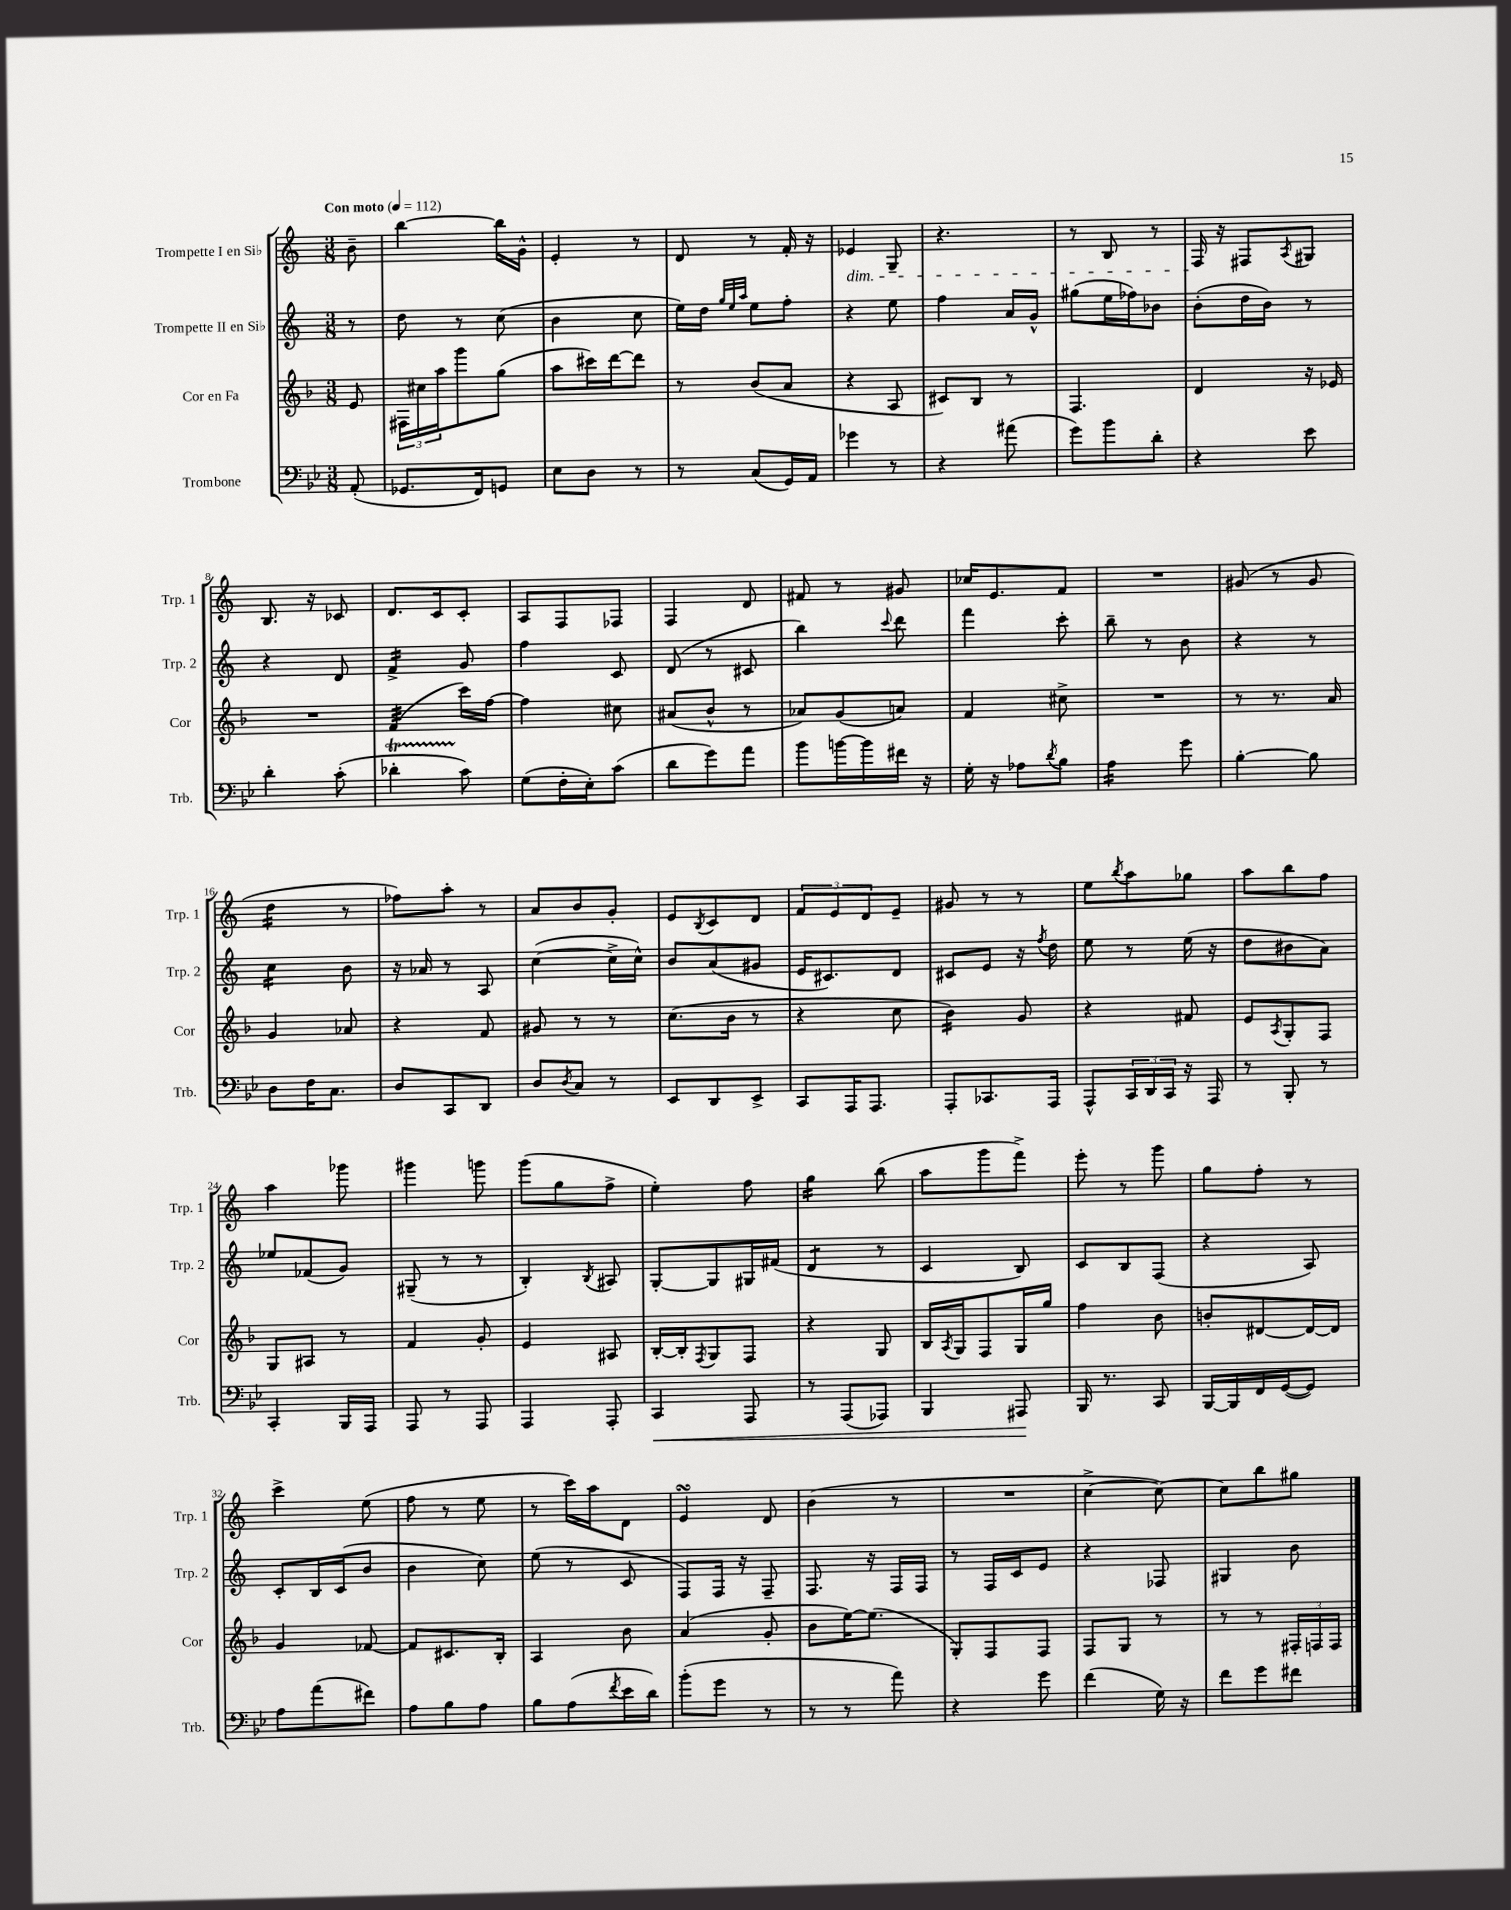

**kern	**kern	**kern	**kern
*staff4	*staff3	*staff2	*staff1
*clefF4	*clefG2	*clefG2	*clefG2
*k[b-e-]	*k[b-]	*k[]	*k[]
*M3/8	*M3/8	*M3/8	*M3/8
*MM112	*MM112	*MM112	*MM112
(8AA'	8e	8r	8b~
=	=	=	=
8.GG-	24F#	8dd	[4bb
.	24cc#	.	.
.	24aa	.	.
.	8ggg	8r	.
16FF)	.	.	.
8GG	(8gg	(8cc	16bb]
.	.	.	16g^^
=	=	=	=
8E-	8aa	4b	4e'
8D	16ccc#)	.	.
.	[16ddd	.	.
8r	8ddd]	8cc	8r
=	=	=	=
8r	8r	16ee)	8d
.	.	16dd	.
.	.	32qqgg	.
.	.	32qqee	.
.	.	32qqaa	.
(8C	(8b-	8ee	8r
16GG)	8a	8ff'	16f'
16AA	.	.	16r
=	=	=	=
4g-	4r	4r	4e-
8r	8A	8ee	8G~
=	=	=	=
4r	8c#)	4ff	4.r
.	8B-	.	.
(8a#	8r	16a	.
.	.	16g^^	.
=	=	=	=
8g)	4.F	(8gg#	8r
8b-	.	16ee	8B
.	.	16ff-)	.
8d'	.	8b-	8r
=	=	=	=
4r	4d	(8b'	16F
.	.	.	16r
.	.	16dd	8F#
.	.	16b)	.
.	.	.	8qA
8e-	16r	8r	8G#
.	16e-	.	.
=	=	=	=
4d'	4.r	4r	8.B
.	.	.	16r
(8c'	.	8d	8c-
=	=	=	=
4d-'	(4f	4f^	8.d
.	.	.	16c
8c)	16ccc)	8g	8c'
.	[16ff	.	.
=	=	=	=
(8G	4ff]	4ff	8A
16F'	.	.	8F
16E-')	.	.	.
(8c	8cc#	8c	8F-
=	=	=	=
8d	(8a#	(8d	4F
8g)	8b-^^	8r	.
8a	8r	8c#	8d
=	=	=	=
8b-	8a-)	4bb)	8f#
[16b	(8g	.	8r
16b]	.	.	.
.	.	8qqccc	.
16f#	8a)	8ddd	8g#
16r	.	.	.
=	=	=	=
16G'	4f	4fff	16cc-
16r	.	.	8.e
8A-	.	.	.
8qd	.	.	.
8B-	8cc#^	8ccc'	8f
=	=	=	=
4A	4.r	8bb~	4.r
.	.	8r	.
8g	.	8b	.
=	=	=	=
[4B-'	8r	4r	(8g#
.	8.r	.	8r
8B-]	.	8r	8g#
.	16a	.	.
=	=	=	=
8D	4g	4cc	4dd
16F	.	.	.
8.C	.	.	.
.	8a-	8b	8r
=	=	=	=
8D	4r	16r	8ff-)
.	.	16a-	.
8CC	.	8r	8aa'
8DD	8f	8A	8r
=	=	=	=
8D	8g#	([4cc	8a
8qD	.	.	.
8C	8r	.	8b
8r	8r	16cc^]	8g'
.	.	16cc^^)	.
=	=	=	=
8EE-	(8.cc	8b	8e
.	.	.	8qB
8DD	.	(8a	8c
.	16b-	.	.
8EE-^	8r	8g#	8d
=	=	=	=
8CC	4r	16e	12f
.	.	8.c#)	.
.	.	.	12e
16AAA	.	.	.
.	.	.	12d
8.AAA	.	.	.
.	8cc	8d	8e~
=	=	=	=
8AAA'	4b-)	8c#	8g#
8.CC-	.	8e	8r
.	8g	16r	8r
.	.	8qff	.
16AAA	.	16dd	.
=	=	=	=
8AAA^^	4r	8ee	8ee
.	.	.	8qbb
24CC	.	8r	8aa
24DD	.	.	.
24CC	.	.	.
16r	8f#	(16ee	8gg-
16AAA	.	16r	.
=	=	=	=
8r	8e	8dd	8aa
.	8qA	.	.
8BBB-'	8G'	8b#	8bb
8r	8F	8a)	8ff
=	=	=	=
4CC'	8G	8ee-	4aa
.	8A#	(8f-	.
16BBB-	8r	8g)	8ggg-
16AAA	.	.	.
=	=	=	=
8AAA	4f	(8G#~	4ggg#
8r	.	8r	.
8AAA	8g'	8r	8ggg
=	=	=	=
4AAA	4e	4B')	(8ggg
.	.	.	8gg
.	.	8qB	.
8AAA'	8A#	8A#	8ff^
=	=	=	=
4CC	[16B-'	[8G'	4ee')
.	16B-']	.	.
.	8qF	.	.
.	8G	8G]	.
8AAA	8F	16G#	8ff
.	.	(16f#	.
=	=	=	=
8r	4r	4d	4gg
(8AAA	.	.	.
8AAA-)	8G	8r	(8bb
=	=	=	=
4BBB-	16B-	4c	8aa
.	8qA	.	.
.	16G	.	.
.	8F	.	8ggg
8AAA#	16G	8B)	8fff^)
.	16gg	.	.
=	=	=	=
16BBB-	4ff	8c	8eee'
8.r	.	.	.
.	.	8B	8r
8CC	8b-	(8F	8ggg
=	=	=	=
[16BBB-	8b'	4r	8gg
16BBB-]	.	.	.
16FF	[8d#	.	8ff'
([16GG	.	.	.
8GG])	16d#_	8A)	8r
.	16d#]	.	.
=	=	=	=
8A	4g	8c'	4ccc^
(8a	.	16B	.
.	.	(16c	.
8f#)	[8f-	8b	(8ee
=	=	=	=
8A	8f-]	4b	8ff
8B-	8.c#	.	8r
8A	.	8cc)	8ee
.	16B-'	.	.
=	=	=	=
8B-	4A	(8ee	8r
(8A	.	8r	16ccc)
.	.	.	16aa
8qf	.	.	.
16e-	8b-	8c	8d
16d)	.	.	.
=	=	=	=
(8b-'	(4a	8F)	4e
8g	.	16F	.
.	.	16r	.
8r	8g'	8F~	8d
=	=	=	=
8r	8b-	8.F	(4b
8r	[16ee)	.	.
.	(8.ee]	16r	.
8a)	.	16F	8r
.	.	16F	.
=	=	=	=
4r	8G')	8r	4.r
.	8F	16F	.
.	.	16c	.
8g	8F	8e	.
=	=	=	=
(4f	8F	4r	[4cc^
.	8G	.	.
16G)	8r	8F-	8cc_)
16r	.	.	.
=	=	=	=
8f	8r	4G#	8cc]
8g	8r	.	8bb
8f#	24F#'	8b	8gg#
.	24F	.	.
.	24F	.	.
==	==	==	==
*-	*-	*-	*-
